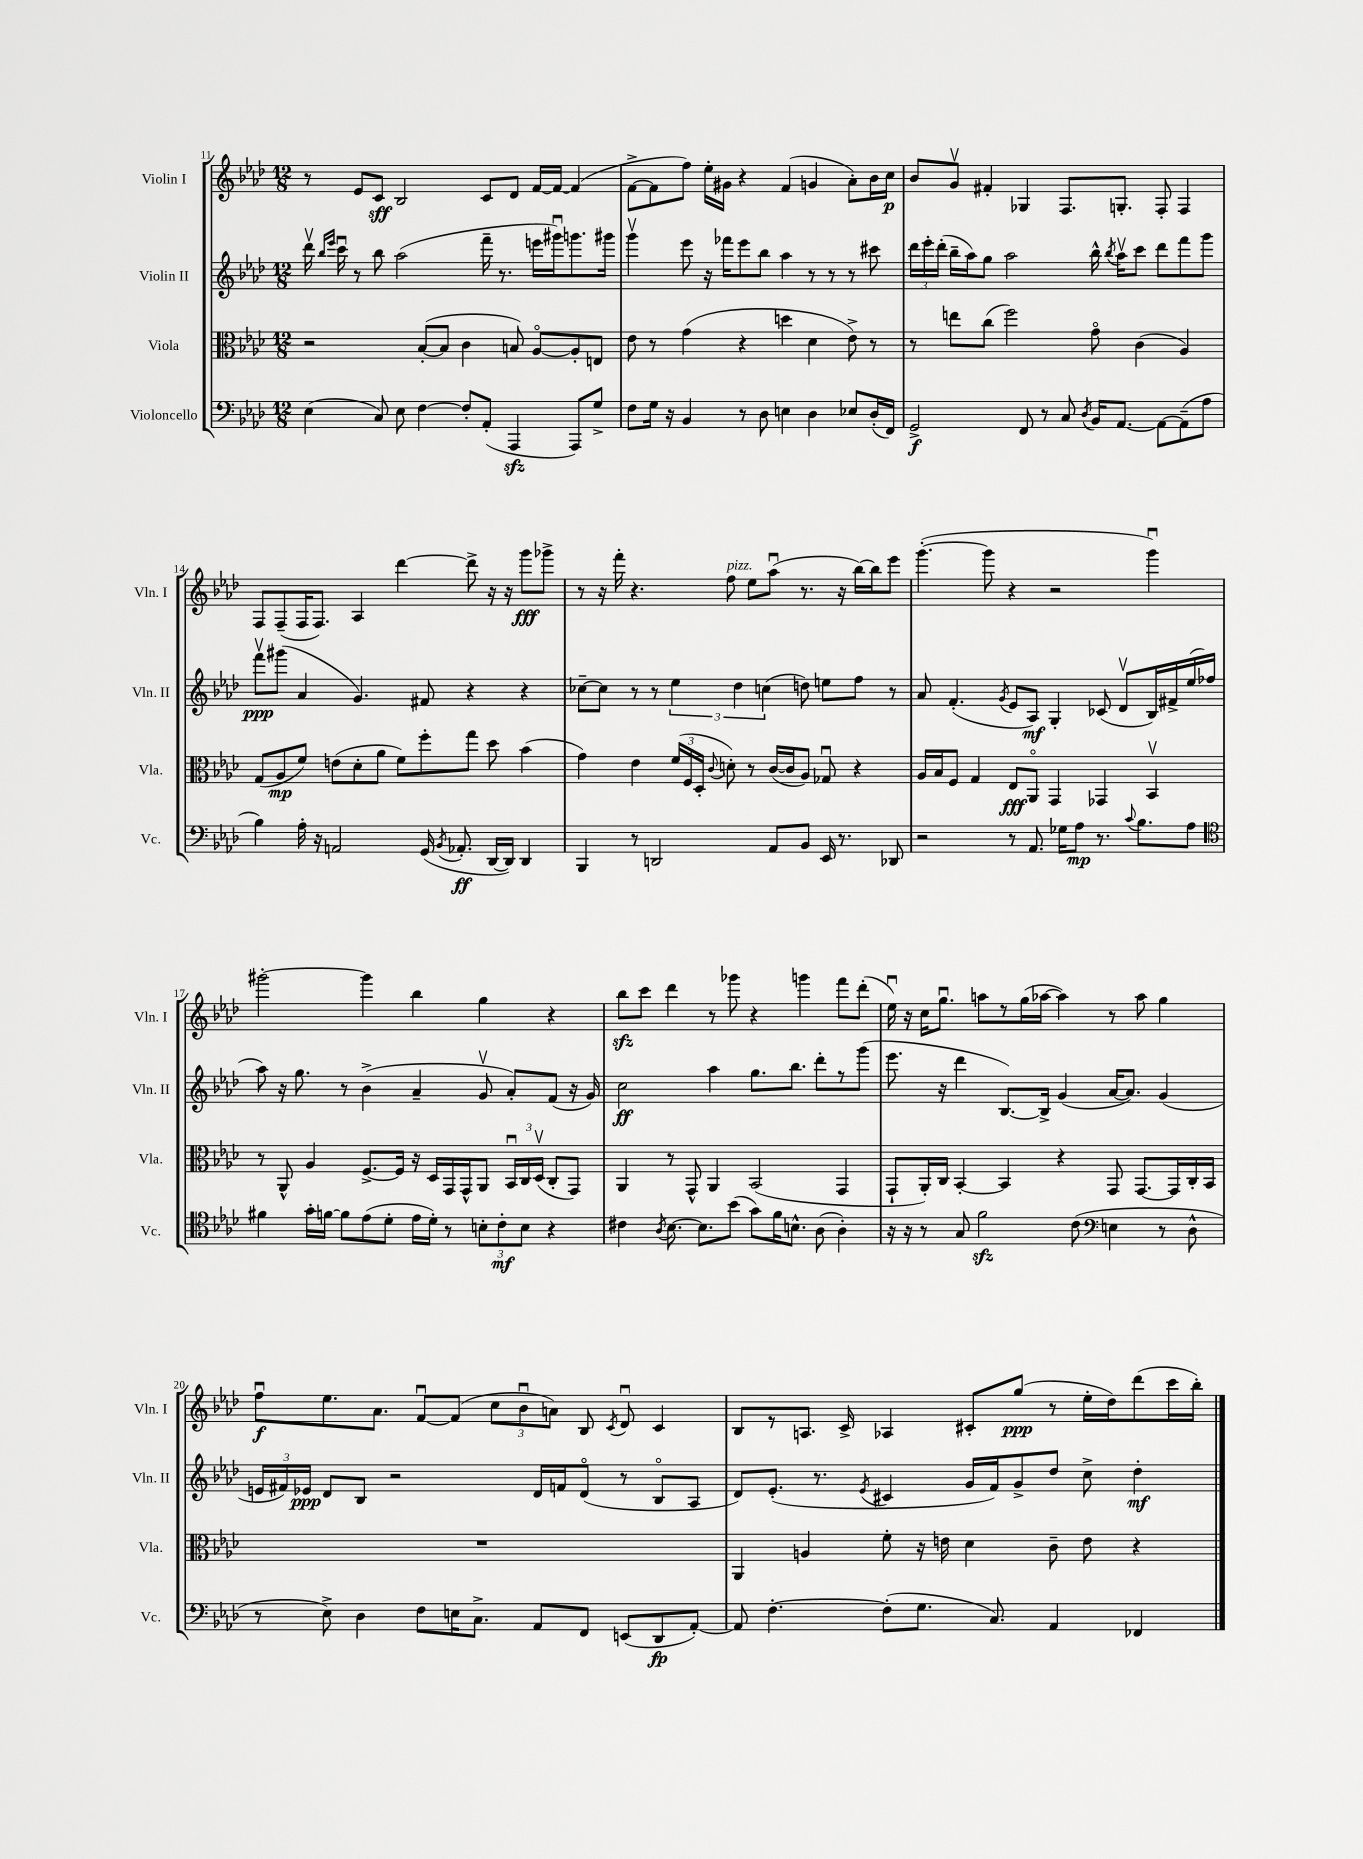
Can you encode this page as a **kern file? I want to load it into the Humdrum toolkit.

**kern	**dynam	**kern	**dynam	**kern	**dynam	**kern	**dynam
*part4	*part4	*part3	*part3	*part2	*part2	*part1	*part1
*staff4	*staff4	*staff3	*staff3	*staff2	*staff2	*staff1	*staff1
*I"Violoncello	*	*I"Viola	*	*I"Violin II	*	*I"Violin I	*
*I'Vc.	*	*I'Vla.	*	*I'Vln. II	*	*I'Vln. I	*
*clefF4	*	*clefC3	*	*clefG2	*	*clefG2	*
*k[b-e-a-d-]	*	*k[b-e-a-d-]	*	*k[b-e-a-d-]	*	*k[b-e-a-d-]	*
*M12/8	*	*M12/8	*	*M12/8	*	*M12/8	*
=11	=11	=11	=11	=11	=11	=11	=11
(4E-\	.	2r	.	16ddd-v\	.	8r	.
.	.	.	.	16qqbb-/LL	.	.	.
.	.	.	.	16qqeee-/JJ	.	.	.
.	.	.	.	16cccu\	.	.	.
.	.	.	.	8r	.	8e-/L	.
8C/)	.	.	.	8bb-\	.	8c/J	sff
8E-\	.	.	.	(2aa-\	.	2B-/	.
[4F\	.	([8B-'/L	.	.	.	.	.
.	.	8B-/J]	.	.	.	.	.
8F'/L]	.	4c\	.	.	.	.	.
(8AA-'/J	.	.	.	16fff~\	.	8c/L	.
.	.	.	.	8.r	.	.	.
4AAA-zz/	.	8Bn/)	.	.	.	8d-/J	.
.	.	[8A-/L	.	16eeen\LL	.	[16f/LL	.
.	.	.	.	16ggg#Xu\J)	.	16f/JJ_	.
8AAA-/L)	.	8A-'/]	.	8.gggn\	.	(4f/]	.
8G^/J	.	8En/J	.	.	.	.	.
.	.	.	.	16ggg#X\Jk	.	.	.
=12	=12	=12	=12	=12	=12	=12	=12
8F\L	.	8e-\	.	4gggv\	.	[8f^\L	.
16G\Jk	.	8r	.	.	.	8f\]	.
16r	.	.	.	.	.	.	.
4BB-/	.	(4g\	.	8eee-\	.	8ff\J)	.
.	.	.	.	16r	.	16ee-'\LL	.
.	.	.	.	16fff-X\KL	.	16g#X\JJ	.
8r	.	4r	.	8eee-\	.	4r	.
8D-\	.	.	.	8bb-\J	.	.	.
4En\	.	4ddn\	.	4aa-\	.	(4f/	.
4D-\	.	4d-\	.	8r	.	4gn/	.
.	.	.	.	8r	.	.	.
8E-X/L	.	8e-^\)	.	8r	.	8a-'\L)	.
(16D-'/L	.	8r	.	8ccc#X\	.	16b-\L	.
16FF/JJ)	.	.	.	.	.	16cc\JJ	p
=13	=13	=13	=13	=13	=13	=13	=13
2GG^/	f	8r	.	24ddd-\LL	.	8b-/L	.
.	.	.	.	24eee-'\	.	.	.
.	.	.	.	(24ddd-'\JJ	.	.	.
.	.	8een\L	.	16bb-~\LL	.	8gv/J	.
.	.	.	.	16aa-\J)	.	.	.
.	.	(8cc\J	.	8gg\J	.	4f#X'/	.
.	.	2ff\)	.	2aa-\	.	.	.
8FF/	.	.	.	.	.	4G-X/	.
8r	.	.	.	.	.	.	.
8C/	.	.	.	.	.	8.F/L	.
8qD-/	.	.	.	.	.	.	.
16BB-/KL	.	8g\	.	16bb-^^\	.	.	.
.	.	.	.	8qbb-/	.	.	.
[8.AA-/J	.	.	.	16aa-v\KL	.	8.Gn'/J	.
.	.	(4c\	.	8ccc\J	.	.	.
8AA-\L_	.	.	.	8ddd-\L	.	8F'/	.
(8AA-~\]	.	4A-/)	.	8fff\	.	4F/	.
8A-\J	.	.	.	8ggg\J	.	.	.
!!LO:LB:g=z
=14	=14	=14	=14	=14	=14	=14	=14
4B-\)	.	(8G/L	.	8fffv\L	ppp	8F/L	.
.	.	8A-/	mp	(8ggg#X\J	.	(8F~/	.
16A-'\	.	8f/J)	.	4a-/	.	16F/K	.
16r	.	.	.	.	.	8.F/J)	.
2AAn/	.	(8en\L	.	.	.	.	.
.	.	8d-'\	.	4.g/)	.	4A-/	.
.	.	8a-\J	.	.	.	.	.
.	.	8f\L)	.	.	.	[4ddd-\	.
(16GG/	.	8ff'\	.	8f#X/	.	.	.
8qBB-/	.	.	.	.	.	.	.
8.AA-X'/	ff	.	.	.	.	.	.
.	.	8gg\J	.	4r	.	8ddd-^\]	.
[16DD-/LL	.	8dd-\	.	.	.	16r	.
16DD-/JJ])	.	.	.	.	.	16r	.
4DD-/	.	(4b-\	.	4r	.	8ggg\L	fff
.	.	.	.	.	.	8ggg-X^\J	.
=15	=15	=15	=15	=15	=15	=15	=15
4BBB-/	.	4g\)	.	[8cc-X~\L	.	8r	.
.	.	.	.	8cc-\J]	.	16r	.
.	.	.	.	.	.	16fff'\	.
8r	.	4e-\	.	8r	.	4.r	.
2DDn/	.	.	.	8r	.	.	.
.	.	(24f/LL	.	6ee-\	.	.	.
.	.	24F/	.	.	.	.	.
.	.	24D-'/JJ	.	.	.	.	.
.	.	8qqc/	.	.	.	.	.
!	!	!	!	!	!	!LO:TX:a:i:t=pizz.	!
.	.	8dn'\)	.	.	.	8ff\	.
.	.	.	.	6dd-\	.	.	.
.	.	8r	.	.	.	8ee-\L	.
.	.	.	.	(6ccn\	.	.	.
8AA-/L	.	([16c/LL	.	.	.	(8aa-u\J	.
.	.	16c/J]	.	.	.	.	.
8BB-/J	.	8A-/J)	.	8ddn\)	.	8.r	.
16EE-/	.	8G-Xu/	.	8een\L	.	.	.
8.r	.	.	.	.	.	16r	.
.	.	4r	.	8ff\J	.	[16bb-\LL)	.
.	.	.	.	.	.	16bb-\J]	.
8DD-X/	.	.	.	8r	.	8eee-\J	.
=16	=16	=16	=16	=16	=16	=16	=16
2r	.	16A-/LL	.	8a-/	.	([4.ggg'\	.
.	.	16B-/J	.	.	.	.	.
.	.	8F/J	.	(4.f'/	.	.	.
.	.	4G/	.	.	.	.	.
.	.	.	.	.	.	8ggg\]	.
.	.	.	.	8qg/	.	.	.
8r	.	8E-/L	fff	8e-/L	.	4r	.
8.AA-/	.	8AA-/J	.	8A-/J)	mf	.	.
.	.	4GG/	.	4G'/	.	2r	.
16G-X\KL	.	.	.	.	.	.	.
8A-\J	mp	.	.	.	.	.	.
8.r	.	4GG-X/	.	(8c-X/	.	.	.
.	.	.	.	8d-v/L	.	.	.
8qqc/	.	.	.	.	.	.	.
8.B-\L	.	.	.	.	.	.	.
.	.	4BB-v/	.	16B-/L)	.	4gggu\)	.
.	.	.	.	16f#X^/	.	.	.
8A-\J	.	.	.	(16ee-/	.	.	.
.	.	.	.	16ff-X/JJ	.	.	.
!!LO:LB:g=z
=17	=17	=17	=17	=17	=17	=17	=17
*clefC4	*	*	*	*	*	*	*
4f#X\	.	8r	.	8aa-\)	.	[2ggg#X'\	.
.	.	8AA-^^/	.	16r	.	.	.
.	.	.	.	8.gg\	.	.	.
16g'\LL	.	4A-/	.	.	.	.	.
[16fn\JJ	.	.	.	.	.	.	.
8f\L]	.	.	.	8r	.	.	.
(8e-\	.	[8.F^/L	.	(4b-^\	.	4ggg#\]	.
8d-'\J	.	.	.	.	.	.	.
.	.	16F/Jk]	.	.	.	.	.
16e-\LL	.	16r	.	4a-~/	.	4bb-\	.
16d-'\JJ)	.	16D-/LL	.	.	.	.	.
8r	.	16GG/	.	.	.	.	.
.	.	16GG^^/J	.	.	.	.	.
12Bn'\L	.	8AA-/J	.	8gv/	.	4gg\	.
12c'\	mf	.	.	.	.	.	.
.	.	24BB-u/LL	.	8a-'/L)	.	.	.
12B\J	.	24C/	.	.	.	.	.
.	.	(24D-v/JJ	.	.	.	.	.
4r	.	8C'/L	.	(8f/J	.	4r	.
.	.	8GG/J)	.	16r	.	.	.
.	.	.	.	16g/)	.	.	.
=18	=18	=18	=18	=18	=18	=18	=18
4c#X\	.	4AA-/	.	2cc\	ff	8bb-zz\L	.
.	.	.	.	.	.	8ccc\J	.
8qA-/	.	.	.	.	.	.	.
[8.B-\	.	8r	.	.	.	4ddd-\	.
.	.	8GG^^/	.	.	.	.	.
8.B-\L]	.	.	.	.	.	.	.
.	.	4AA-/	.	4aa-\	.	8r	.
(8b-\J	.	.	.	.	.	8ggg-X\	.
8g\L)	.	(2BB-/	.	8.gg\L	.	4r	.
16f\K	.	.	.	.	.	.	.
8.Bn^^\J	.	.	.	8.bb-\J	.	.	.
.	.	.	.	.	.	4gggn\	.
(8A-\	.	.	.	8ddd-'\L	.	.	.
4A-'\)	.	4GG/	.	8r	.	8fff\L	.
.	.	.	.	(8ggg\J	.	(8ddd-'\J	.
=19	=19	=19	=19	=19	=19	=19	=19
16r	.	8GG`/L	.	8.eee-\	.	16ee-u\)	.
16r	.	.	.	.	.	16r	.
8r	.	16AA-'/L)	.	.	.	16cc\KL	.
.	.	16C/JJ	.	16r	.	8.ggu\J	.
8G/	.	[4BB-'/	.	4ddd-\	.	.	.
2fzz\	.	.	.	.	.	8aan\L	.
.	.	4BB-/]	.	[8.B-/L)	.	8r	.
.	.	.	.	.	.	(16gg\L	.
.	.	.	.	16B-^/Jk]	.	[16aa-X\JJ	.
.	.	4r	.	(4g/	.	4aa-\])	.
(8c\	.	.	.	.	.	.	.
*clefF4	*	*	*	*	*	*	*
4En\	.	8GG/	.	[16a-/KL	.	8r	.
.	.	.	.	8.a-/J])	.	.	.
.	.	[8.GG/L	.	.	.	8aa-\	.
8r	.	.	.	(4g/	.	4gg\	.
.	.	16GG/L]	.	.	.	.	.
8D-^^\	.	16C'/	.	.	.	.	.
.	.	16BB-/JJ	.	.	.	.	.
!!LO:LB:g=z
=20	=20	=20	=20	=20	=20	=20	=20
8r	.	1.r	.	24en/LL	.	8ffu\L	f
.	.	.	.	24f#X/)	.	.	.
.	.	.	.	24e-X/JJ	ppp	.	.
8E-^\)	.	.	.	8d-/L	.	8.ee-\	.
4D-\	.	.	.	8B-/J	.	.	.
.	.	.	.	.	.	8.a-\J	.
.	.	.	.	2r	.	.	.
8F\L	.	.	.	.	.	[8fu/L	.
16En\K	.	.	.	.	.	(8f/J]	.
8.C^\J	.	.	.	.	.	.	.
.	.	.	.	.	.	12cc\L	.
.	.	.	.	.	.	12b-u\	.
8AA-/L	.	.	.	16d-/LL	.	.	.
.	.	.	.	.	.	12an\J)	.
.	.	.	.	16fn/J	.	.	.
8FF/J	.	.	.	(8d-/J	.	8B-/	.
.	.	.	.	.	.	8qc/	.
(8EEn/L	.	.	.	8r	.	8d-u/	.
8DD-/	fp	.	.	8B-/L	.	4c/	.
[8AA-'/J)	.	.	.	8A-/J	.	.	.
=21	=21	=21	=21	=21	=21	=21	=21
8AA-/]	.	4AA-/	.	8d-/L)	.	8B-/L	.
[4.F'\	.	.	.	(8.e-'/J	.	8r	.
.	.	4An/	.	.	.	8.An/J	.
.	.	.	.	8.r	.	.	.
.	.	.	.	.	.	16c^/	.
.	.	.	.	8qe-/	.	.	.
(8F'\L]	.	8f'\	.	4c#X/	.	4A-X/	.
8.G\J	.	16r	.	.	.	.	.
.	.	16en\	.	.	.	.	.
.	.	4d-\	.	16g/LL	.	8c#X'/L	.
8.C/)	.	.	.	16f/J)	.	.	.
.	.	.	.	8g^/	.	(8gg/J	ppp
4AA-/	.	8c~\	.	8dd-/J	.	8r	.
.	.	8e\	.	8cc^\	.	16ee-'\LL	.
.	.	.	.	.	.	16dd-\J)	.
4FF-X/	.	4r	.	4dd-'\	mf	(8ddd-\	.
.	.	.	.	.	.	16ccc\L	.
.	.	.	.	.	.	16bb-'\JJ)	.
==	==	==	==	==	==	==	==
*-	*-	*-	*-	*-	*-	*-	*-
